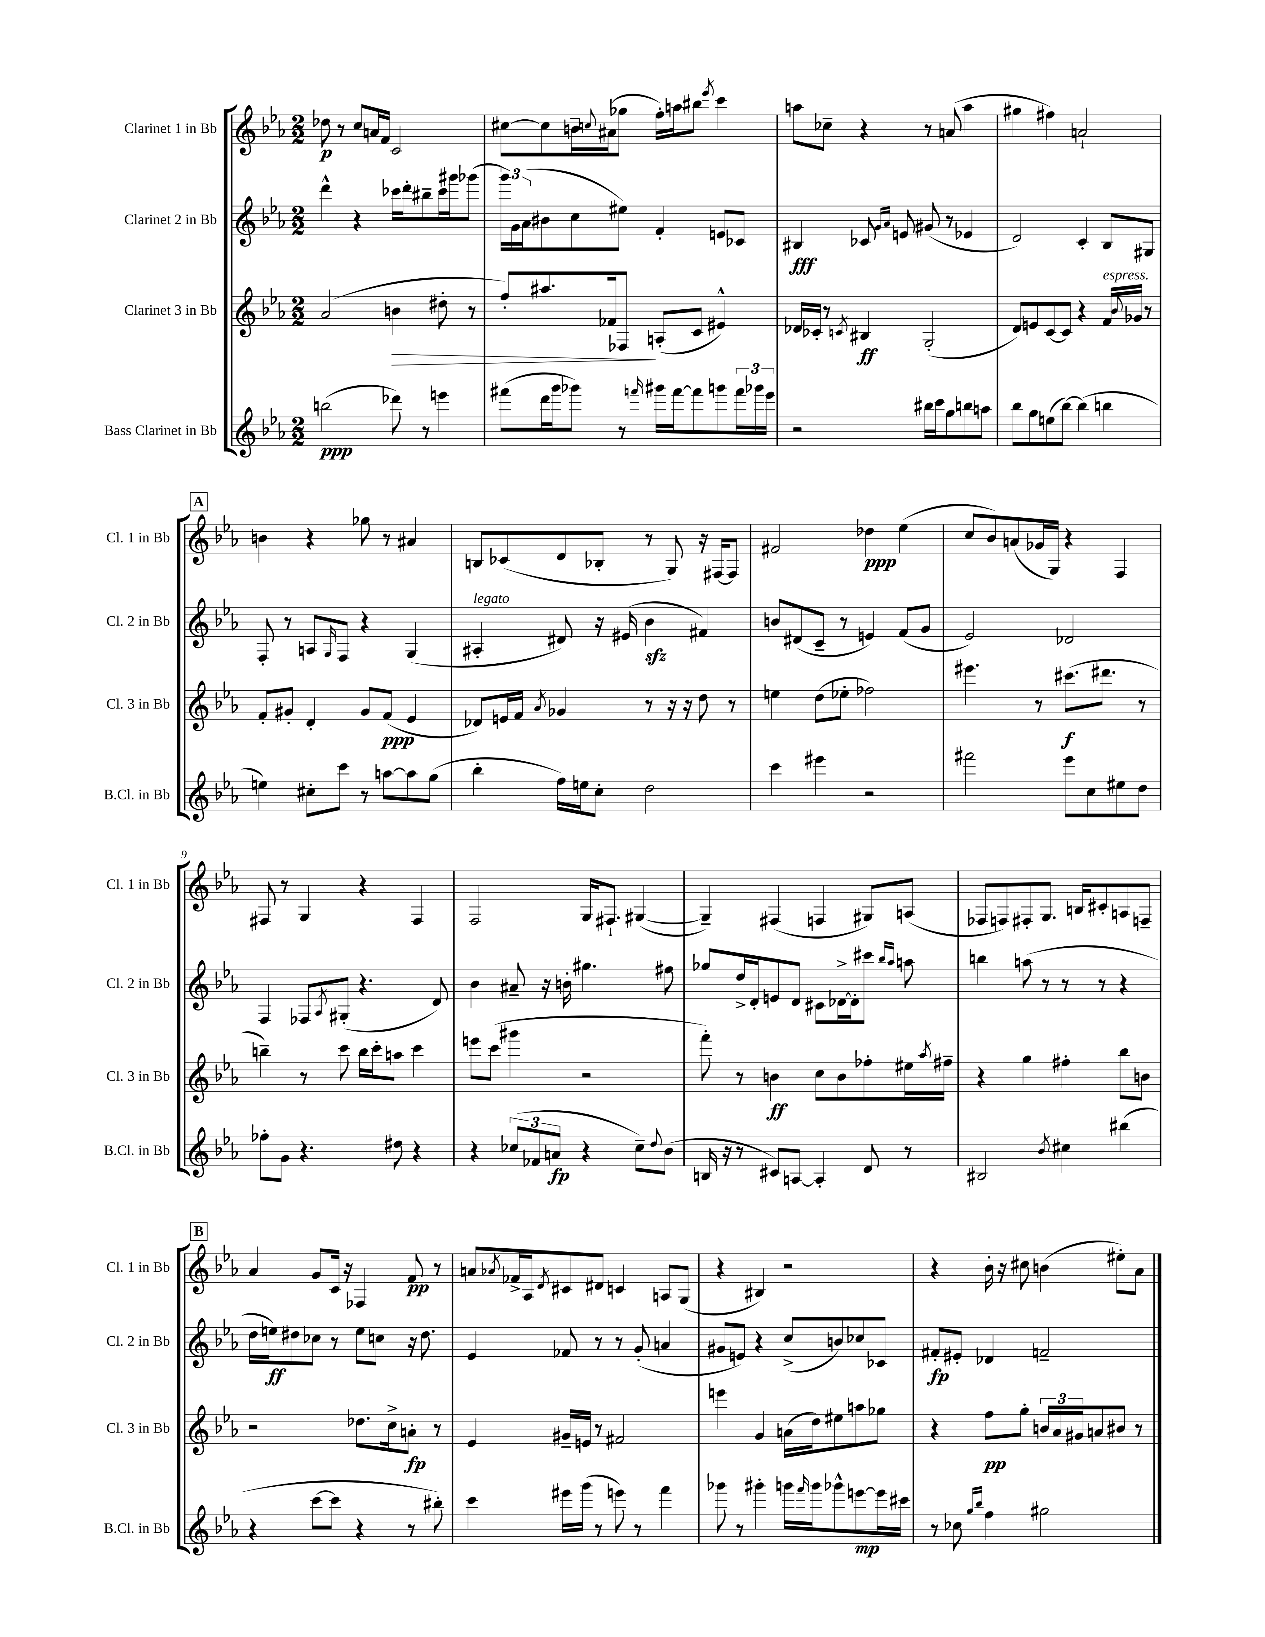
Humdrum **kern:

**kern	**kern	**kern	**kern
*staff4	*staff3	*staff2	*staff1
*clefG2	*clefG2	*clefG2	*clefG2
*k[b-e-a-]	*k[b-e-a-]	*k[b-e-a-]	*k[b-e-a-]
*M2/2	*M2/2	*M2/2	*M2/2
(2bb\	(2a-/	4ddd^^\	8dd-\
.	.	.	8r
.	.	4r	8cc/L
.	.	.	16a/L
.	.	.	16f/JJ
8ddd-\)	4b\	16ccc-\LL	2c/
.	.	16ddd'\J	.
8r	.	8bb#~\	.
4eee\	8dd#'\	16ccc-\L	.
.	.	16ggg#\J	.
.	8r	(8ggg-\J	.
=	=	=	=
(8fff#\L	8ff'/L)	24ggg\LL)	[8cc#\L
.	.	24g\	.
.	.	(24a-\J	.
16ddd\L	8.aa#/	8b#\	8cc#\]
16ggg\J	.	.	.
8ggg-\J)	.	8cc\	16b~\L
.	.	.	8qqcc/
.	16f-/k	.	(16a#\J
8r	8F-/J	8ee#\J)	8gg-\J
16qqfff/	.	.	.
16ggg#\LL	(8A'/L	4f'/	16ff'\LL)
[16fff\J	.	.	16aa\J
8fff\]	8c/J	.	8bb#\J
.	.	.	8qeee-/
8ggg\	4e#^^/)	8e/L	4ccc\
24fff\L	.	8c-/J	.
24ggg-\	.	.	.
24eee-\JJ	.	.	.
=	=	=	=
2r	16d-/LL	4B#/	8aa\L
.	16c-'/JJ	.	.
.	8r	.	8cc-~\J
.	8qc/	.	.
.	4B#/	8c-/	4r
.	.	16qqg/LL	.
.	.	16qqa-/JJ	.
.	.	8e/	.
16bb#\LL	(2G'/	(8g#/	8r
16ccc\J	.	.	.
8gg\	.	8r	(8a/
8bb\	.	4e-/	4aa\
8aa\J	.	.	.
=	=	=	=
8bb-\L	8d/L)	2d/)	4gg#\
8gg\	8e/	.	.
(8ee\	[8c/	.	4ff#\)
[8bb-\J)	8c/]J	.	.
(4bb-\]	4r	4c'/	2a`/
4bb\	16f/LL	8B-/L	.
.	8qqb-/	.	.
.	16g-/JJ	.	.
.	8r	8G#/J	.
=	=	=	=
4ee\)	8f'/L	8F'/	4b\
.	8g#'/J	8r	.
8cc#'\L	4d'/	8A/L	4r
.	.	16qqG/	.
8ccc\J	.	8F/J	.
8r	8g#/L	4r	8gg-\
[8aa\L	(8f/J	.	8r
8aa\]	4e-/	(4G/	4a#/
(8gg\J	.	.	.
=	=	=	=
4bb-'\	8d-/L)	4A#'/	8B/L
.	16e/L	.	(8c-/
.	16f/JJ	.	.
.	8qa-/	.	.
16ff\LL)	4g-/	8d#/)	8d/
16ee\J	.	.	.
8cc'\J	.	16r	8B-'/J
.	.	(16e#/	.
2dd\	8r	4b-\	8r
.	16r	.	8G/)
.	16r	.	.
.	8dd\	4f#/)	16r
.	.	.	[16F#/LK
.	8r	.	8F#/]J
=	=	=	=
4ccc\	4ee\	8b/L	2f#/
.	.	(8d#/	.
4eee#\	(8dd\L	8c~/J	.
.	8ee-'\J	8r	.
2r	2ff-\)	4e/)	4dd-\
.	.	(8f/L	(4ee-\
.	.	8g/J	.
=	=	=	=
2fff#\	4.eee#\	2e-/)	8cc/L
.	.	.	8b-/)
.	.	.	(8a/
.	8r	.	16g-/L
.	.	.	16G/JJ)
8eee-\L	(8.ccc#\L	2d-/	4r
8cc\	.	.	.
.	8.ddd#\J	.	.
8ee#\	.	.	4F/
8dd\J	8r	.	.
=	=	=	=
8ff-'\L	4bb~\)	4F/	8F#/
8g\J	.	.	8r
4.r	8r	8F-/L	4G/
.	.	8qA-/	.
.	8ccc\	(8G#'/J	.
.	16bb\LL	4.r	4r
.	16ccc'\J	.	.
8dd#\	8aa\J	.	.
4r	4ccc\	.	4F#/
.	.	8d/)	.
=	=	=	=
4r	8eee\L	4b-\	2F/
.	(8ccc\J	.	.
(12cc-/L	4ggg#\	8a#~/	.
12f-/	.	.	.
.	.	16r	.
12a/J	.	.	.
.	.	16b'\	.
4r	2r	4.gg#\	16G/LK
.	.	.	8.F#`/J
8cc-~\L)	.	.	([4G#/
8qqdd/	.	.	.
(8b-\J	.	8ff#\	.
=	=	=	=
16B/	8fff'\)	8gg-/L	4G#~/])
16r	.	.	.
8r	8r	16dd^/L	.
.	.	16d'/J	.
8c#/L)	4b\	8e/	(4F#/
[8A/J	.	8d/J	.
4A'/]	8cc\L	8c#\L	4F/
.	8b\	[16d-^\L	.
.	.	16d-'\]J	.
8d/	8ff-'\	8ccc#\J	8G#/L)
.	.	16qqbb-/LL	.
.	.	16qqaa-/JJ	.
8r	16ee#\L	8aa\	(8A/J
.	8qaa-/	.	.
.	16ff#~\JJ	.	.
=	=	=	=
2B#/	4r	4bb\	8F-/L
.	.	.	8F/)
.	4gg\	(8aa\	8F#'/
.	.	8r	8.G/J
8qb-/	.	.	.
4cc#\	4ff#'\	8r	.
.	.	.	16B/LK
.	.	8r	8c#'/
(4bb#\	8bb-\L	4r	8A/
.	8b\J	.	8F~/J
=	=	=	=
4r	2r	16dd\LL	4a-/
.	.	16ee\J)	.
.	.	8dd#\	.
[8ccc\L	.	8cc-\J	8g/L
8ccc\]J	.	8r	16c/Jk
.	.	.	16r
4r	8.dd-\L	8ee\L	4F-/
.	.	8cc\J	.
.	16cc^\k	.	.
8r	8a'\J	16r	8f/
.	.	8.dd#\	.
8bb#'\)	8r	.	8r
=	=	=	=
4ccc\	4e-/	4e-/	8a/L
.	.	.	8qa-/
.	.	.	16f-^/L
.	.	.	16A-/J
.	.	.	8qd/
16eee#\LL	16g#~/LL	8f-/	8c#/
(16ggg\JJ	16e/JJ	.	.
8r	8r	8r	8d#/J
8eee\)	2f#/	8r	4c/
8r	.	(8g'/	.
4fff\	.	4a/	8A/L
.	.	.	(8G/J
=	=	=	=
8ggg-\	4eee\	8g#/L	4r
8r	.	8e/J)	.
4ggg#'\	4g/	4r	4B#/)
16ggg\LL	(16a\LL	(8cc^/L	2r
16qqfff/	.	.	.
16ggg\J	16dd\J)	.	.
8ggg-^^\	8ee#\	8b/)	.
[8eee\	8aa\	8cc-/	.
16eee\]L	8gg-\J	8c-/J	.
16ccc#\JJ	.	.	.
=	=	=	=
8r	4r	8f#'/L	4r
8cc-\	.	8e#'/J	.
16qqgg/LL	.	.	.
16qqbb-/JJ	.	.	.
4ff\	8ff\L	4d-/	16b-'\
.	.	.	16r
.	8gg'\J	.	8cc#\
2gg#\	24b/LL	2f~/	(4b\
.	24a-/	.	.
.	24g#/J	.	.
.	8a/	.	.
.	8b#/J	.	8ee#'\L)
.	8r	.	8a-\J
==	==	==	==
*-	*-	*-	*-
